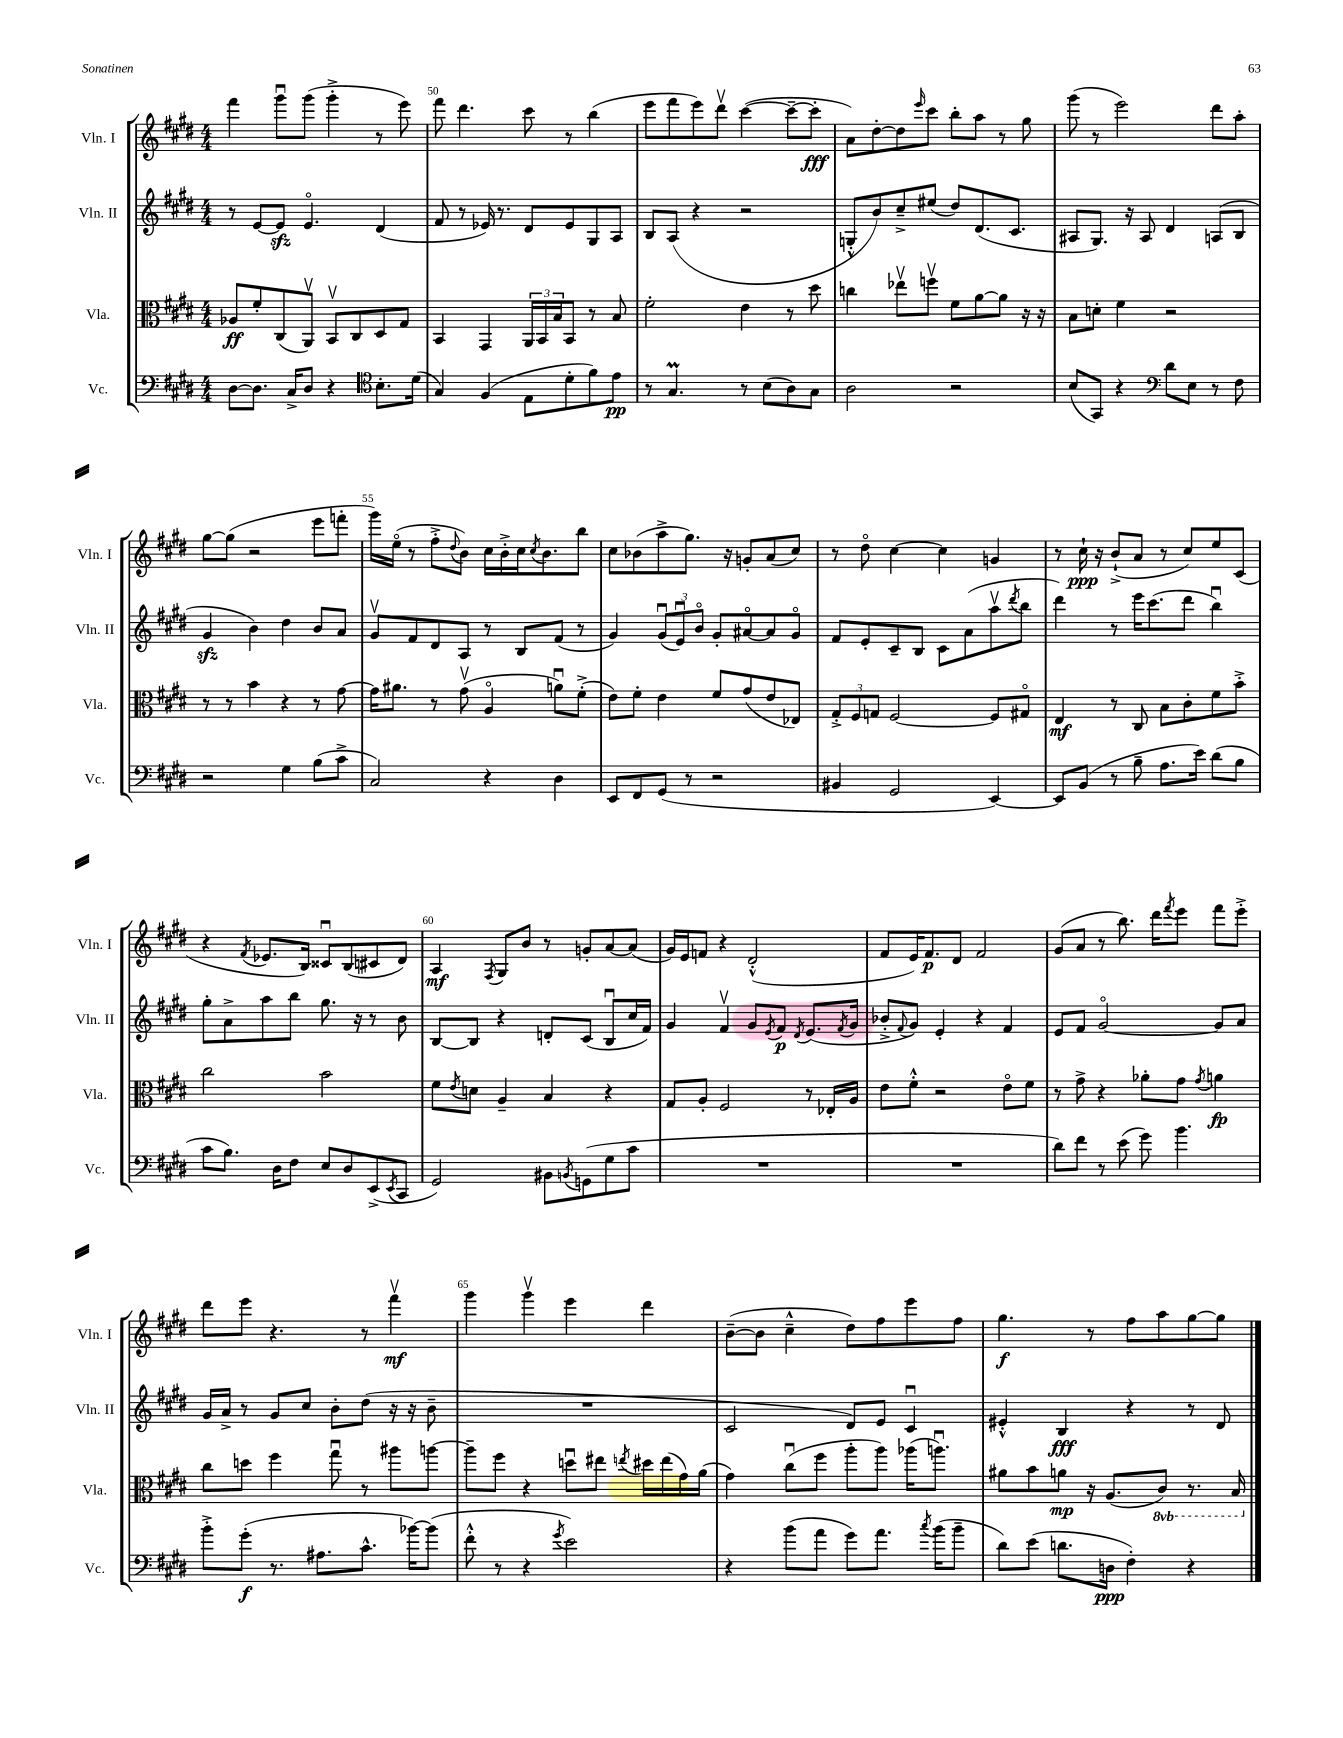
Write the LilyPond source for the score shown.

<<
\new StaffGroup <<
\new Staff = "s0" \with { instrumentName = "Vln. I" shortInstrumentName = "Vln. I" } {
    \clef treble \key e \major \numericTimeSignature \time 4/4
    fis'''4 gis'''8\downbow gis'''8( gis'''4-.-> r8 e'''8) |
    fis'''8 dis'''4. cis'''8 r8 b''4( |
    e'''8 fis'''8 e'''8) dis'''8\upbow cis'''4~( cis'''8~-- cis'''8-.\fff |
    a'8) dis''8~-. dis''8 \grace { e'''16 } cis'''8 b''8-. a''8 r8 gis''8 |
    gis'''8( r8 e'''2) dis'''8 a''8-. |
    gis''8~ gis''8( r2 e'''8 f'''8-. |
    gis'''16) e''16\flageolet( r8 fis''8-.-> \appoggiatura { dis''8 } b'8) cis''16 b'16-.-> cis''16 \acciaccatura { cis''8 } b'8. b''8 |
    cis''8 bes'8( a''8-> gis''8.) r16 g'8-. a'8( cis''8) |
    r8 dis''8\flageolet cis''4~ cis''4 g'4 |
    r8 cis''16-!\ppp r16 b'8-!->( a'8 r8 cis''8) e''8 cis'8( |
    r4 \acciaccatura { fis'8 } ees'8. b16) cisis'8\downbow b8( cis'8 dis'8) |
    a4\mf \acciaccatura { fis8 } gis8 b'8 r8 g'8-. a'8~ a'8( |
    gis'16) e'16 f'8 r4 dis'2-.-^( |
    fis'8 e'16) fis'8.\p dis'8 fis'2 |
    gis'8( a'8 r8 b''8.) dis'''16 \acciaccatura { fis'''8 } e'''8 fis'''8 e'''8-.-> |
    dis'''8 e'''8 r4. r8 fis'''4\upbow\mf |
    gis'''4 gis'''4\upbow e'''4 dis'''4 |
    b'8~--( b'8 cis''4---^ dis''8) fis''8 e'''8 fis''8 |
    gis''4.\f r8 fis''8 a''8 gis''8~ gis''8 \bar "|." |
}
\new Staff = "s1" \with { instrumentName = "Vln. II" shortInstrumentName = "Vln. II" } {
    \clef treble \key e \major \numericTimeSignature \time 4/4
    r8 e'8~ e'8\sfz e'4.\flageolet dis'4( |
    fis'8 r8 ees'16) r8. dis'8 ees'8 gis8 a8 |
    b8 a8( r4 r2 |
    g8-.-^ b'8) cis''8---> eis''8( dis''8) dis'8.( cis'8. |
    ais8 gis8.) r16 ais8 dis'4 a8( b8 |
    gis'4\sfz b'4) dis''4 b'8 a'8 |
    gis'8\upbow fis'8 dis'8 a8 r8 b8 fis'8( r8 |
    gis'4) \tuplet 3/2 { gis'8\downbow( e'8\downbow) b'8\flageolet } gis'8-. ais'8~\flageolet ais'8 gis'8\flageolet |
    fis'8 e'8-. cis'8-- b8 cis'8 a'8( a''8\upbow \acciaccatura { dis'''8 } b''8 |
    dis'''4) r8 e'''16 cis'''8.( dis'''8 b''4\downbow) |
    gis''8-. a'8-> a''8 b''8 gis''8. r16 r8 b'8 |
    b8~ b8 r4 d'8-. cis'8( b8\downbow cis''16 fis'16) |
    gis'4 fis'4\upbow gis'8 \acciaccatura { e'8 } fis'8\p \acciaccatura { dis'8 } e'8.( \acciaccatura { fis'8 } gis'16 |
    bes'8-.-> \appoggiatura { fis'8 } gis'8) e'4-. r4 fis'4 |
    e'8 fis'8 gis'2~\flageolet gis'8 a'8 |
    gis'16 a'16-> r8 gis'8 cis''8 b'8-. dis''8( r16 r16 b'8-- |
    R1 |
    cis'2 dis'8) e'8 cis'4\downbow |
    eis'4-.-^ b4\fff r4 r8 dis'8 \bar "|." |
}
\new Staff = "s2" \with { instrumentName = "Vla." shortInstrumentName = "Vla." } {
    \clef alto \key e \major \numericTimeSignature \time 4/4 \set Staff.ottavationMarkups = #ottavation-simple-ordinals
    aes8\ff fis'8-. cis8( a,8\upbow) b,8\upbow cis8 dis8 gis8 |
    b,4 gis,4 \tuplet 3/2 { a,16 b,16 b16 } b,8 r8 b8 |
    fis'2-. e'4 r8 dis''8 |
    c''4 ees''8\upbow f''8\upbow fis'8 a'8~ a'8 r16 r16 |
    b8 d'8-. fis'4 r2 |
    r8 r8 b'4 r4 r8 gis'8~ |
    gis'16 ais'8. r8 gis'8\upbow( a4\flageolet a'8\downbow) fis'8-.->( |
    e'8) fis'8-. e'4 fis'8 gis'8( e'8 ees8) |
    \tuplet 3/2 { gis8-.-> fis8 g8 } fis2~ fis8 gis8\flageolet |
    e4\mf r8 cis8 b8 cis'8-. fis'8 b'8-.-> |
    cis''2 b'2 |
    fis'8 \acciaccatura { e'8 } d'8 a4-- b4 r4 |
    gis8 a8-. fis2 r8 ees16-. a16 |
    e'8 fis'8-.-^ r2 e'8\flageolet fis'8 |
    r8 gis'8-> r4 aes'8-. gis'8 \acciaccatura { gis'8 } a'4\fp |
    cis''8 d''8 fis''4 gis''8\downbow r8 ais''8 a''8~ |
    a''8-- fis''8 r4 d''8\downbow eis''8 \acciaccatura { e''8 } dis''16 e''16( gis'16) a'16( |
    gis'4) cis''8\downbow( fis''8 a''8-. a''8) aes''16( a''8.\downbow) |
    ais'8 b'8 a'8\mp r16 a8.( \ottava #-1 cis8) r8. b,16 \ottava #0 \bar "|." |
}
\new Staff = "s3" \with { instrumentName = "Vc." shortInstrumentName = "Vc." } {
    \clef bass \key e \major \numericTimeSignature \time 4/4
    dis8~ dis8. cis16-> dis8 r4 \clef tenor b8.-. dis'16( |
    gis4) fis4( e8 dis'8-. fis'8) e'8\pp |
    r8 gis4.\prall r8 b8( a8) gis8 |
    a2 r2 |
    b8( gis,8) r4 \clef bass dis'8 e8 r8 fis8 |
    r2 gis4 b8( cis'8-> |
    cis2) r4 dis4 |
    e,8 fis,8 gis,8( r8 r2 |
    bis,4 gis,2 e,4~) |
    e,8 b,8( r8 b8-- a8. e'16) dis'8( b8 |
    cis'8 b8.) dis16 fis8 e8 dis8 e,8->( \acciaccatura { e,8 } cis,8 |
    gis,2) bis,8 \acciaccatura { b,8 } g,8( gis8 cis'8 |
    R1 |
    R1 |
    dis'8) fis'8 r8 e'8( gis'8) b'4. |
    b'8-.-> gis'8-.\f( r8. ais8. cis'8.-^ bes'16~) bes'8( |
    fis'8-.-^ r8 r4 \acciaccatura { gis'8 } e'2) |
    r4 b'8( a'8 gis'8) a'8. \acciaccatura { cis''8 } b'16( b'8-- |
    dis'8) e'8( d'8. d16\ppp fis4-.) r4 \bar "|." |
}
>>
>>
\layout { \context { \Score currentBarNumber = #49 \override BarNumber.break-visibility = ##(#f #t #t) barNumberVisibility = #(every-nth-bar-number-visible 5) } }
